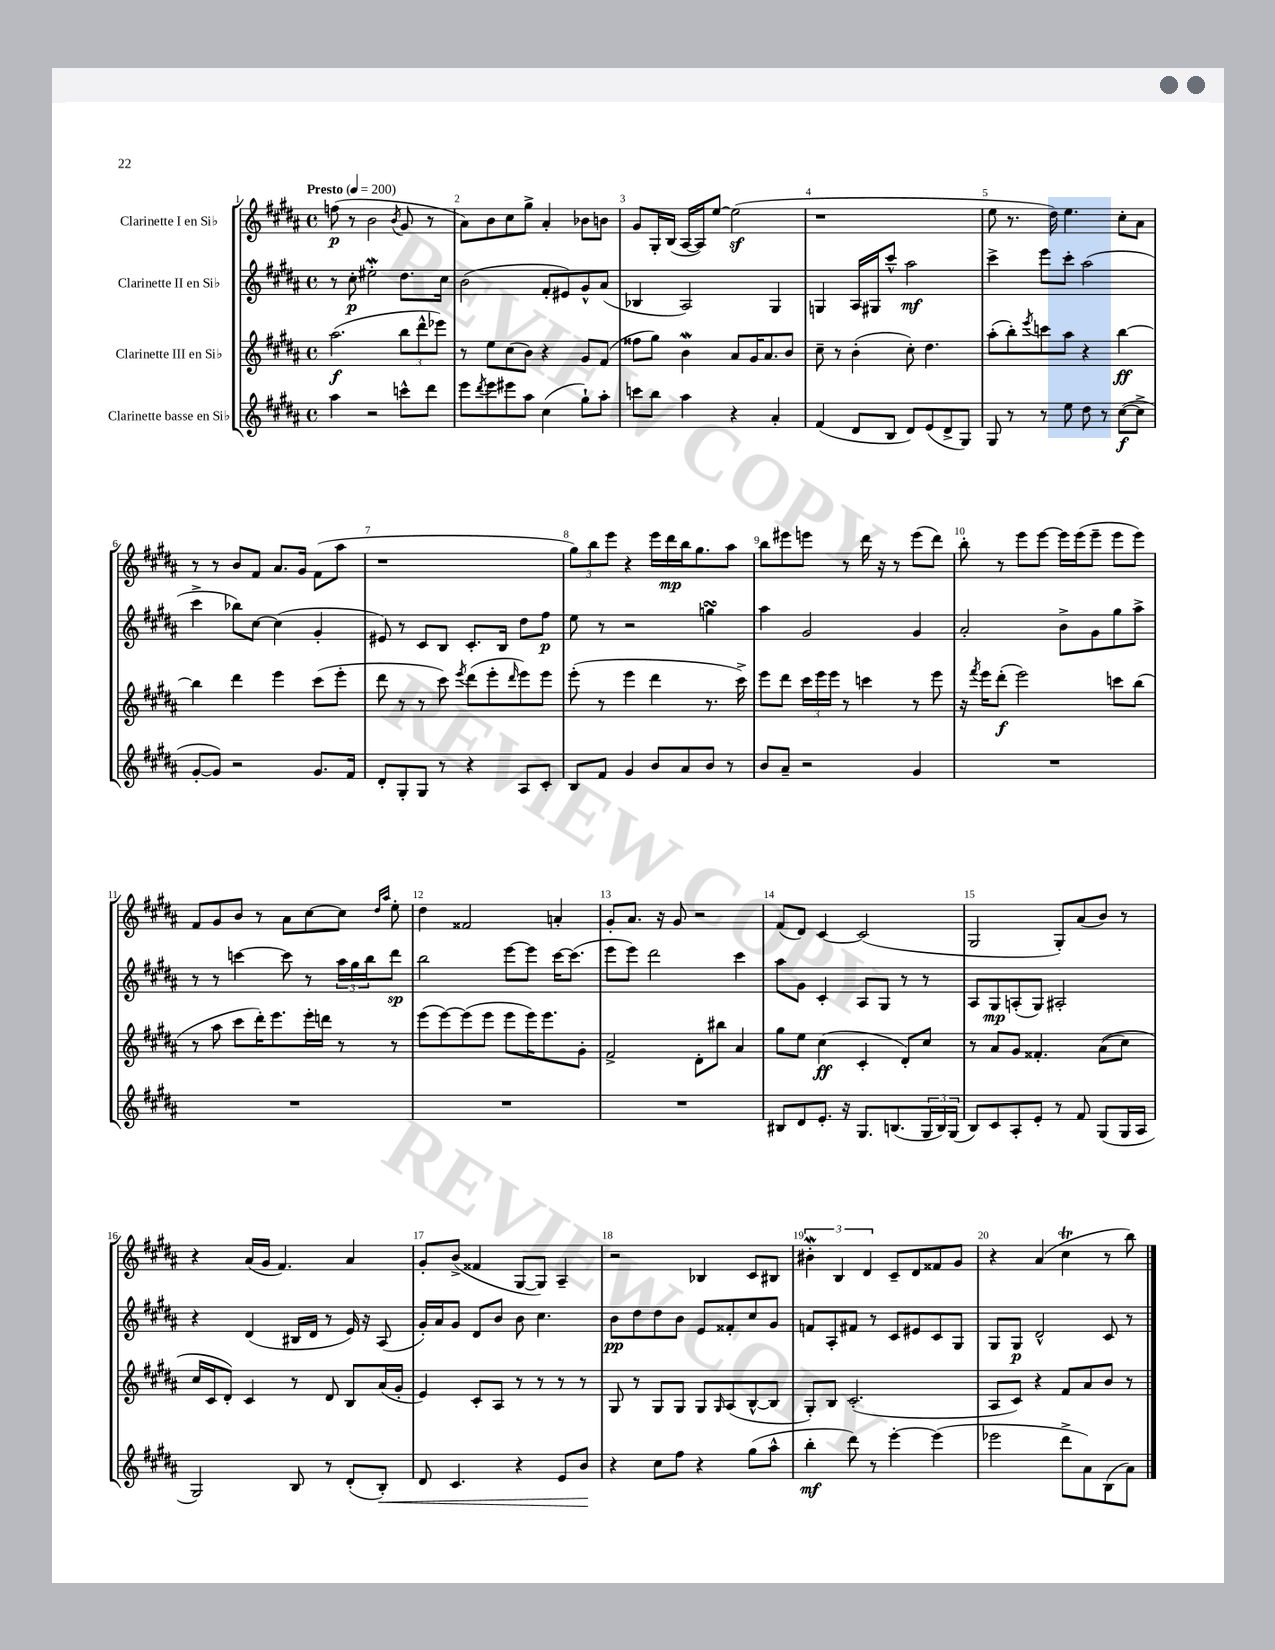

**kern	**kern	**kern	**kern
*staff4	*staff3	*staff2	*staff1
*clefG2	*clefG2	*clefG2	*clefG2
*k[f#c#g#d#a#]	*k[f#c#g#d#a#]	*k[f#c#g#d#a#]	*k[f#c#g#d#a#]
*M4/4	*M4/4	*M4/4	*M4/4
*met(c)	*met(c)	*met(c)	*met(c)
*MM200	*MM200	*MM200	*MM200
4aa#\	(2.aa#\	8r	(8ff\
.	.	8cc#'\	8r
2r	.	2ee#'\	2b\
.	.	.	8qb/
8ccc^^\L	12bb\L	8.dd#\L	8g#/
.	12ddd#^^\	.	.
8ddd#\J	.	.	8r
.	12eee-\J)	.	.
.	.	16cc#\Jk	.
=	=	=	=
8eee\L	8r	(2b\	8a#\L)
8qddd#/	.	.	.
8eee\	8ee\L	.	8b\
8eee#\	(8cc#\	.	8cc#\
8aa#\J	8b\J)	.	8gg#^\J
(4cc#\	4r	8f#'/L	4a#'/
.	.	8e#/)	.
8gg#`\L)	8g#/L	8g#^^/	8b-\L
8aa#'\J	(8f#/J	(8a#/J	8b\J
=	=	=	=
8ccc\L	8ff##\L	4B-/	8g#/L
8bb\J	8gg#\J)	.	16G#'/L
.	.	.	(16B/JJ
4aa#\	4b\	2A#/)	[16A#/LL
.	.	.	16A#/]J)
.	.	.	[8ee/J
4r	8a#/L	.	(2ee\]
.	16g#/K	.	.
.	8.a#/	.	.
4a#'/	.	4G#/	.
.	8b/J	.	.
=	=	=	=
(4f#/	8cc#~\	4G/	1r
.	8r	.	.
8d#/L	(4b'\	16A#/LL	.
.	.	16G#/J	.
8B/J	.	8ccc#^^/J	.
8d#/L)	8cc#'\)	2aa#\	.
(8e/	4.dd#\	.	.
8d#^/	.	.	.
8G#/J)	.	.	.
=	=	=	=
8G#/	(8aa#'\L	4ccc#^\	8ee\
8r	8bb'\)	.	8.r
.	8qeee/	.	.
8r	8ccc\	8eee\L	.
.	.	.	16dd#\)
8ee\	8aa#\J	8ccc#'\J	4.ee\
8dd#\	4r	(2aa#\	.
8r	.	.	.
([8cc#\L	[4bb\	.	8cc#'\L
8cc#^\]J	.	.	8a#\J
=	=	=	=
[8g#'/L	4bb\]	4ccc#^\	8r
8g#/]J)	.	.	8r
2r	4ddd#\	8bb-\L)	8b/L
.	.	[8cc#\J	8f#/J
.	4eee\	(4cc#\]	8.a#/L
.	.	.	16g#/Jk
8.g#/L	(8ccc#\L	4g#'/	(8f#\L
.	8eee'\J	.	8aa#\J
16f#/Jk	.	.	.
=	=	=	=
8d#'/L	8ddd#\	8e#/)	1r
8G#'/	8r	8r	.
8G#/J	8r	8c#/L	.
8r	8ccc#\)	8B/J	.
.	8qeee/	.	.
4r	(8ddd#\L	8.c#'/L	.
.	8eee'\	.	.
.	.	16B/Jk	.
.	16qqddd#/	.	.
8A#/L	8eee\)	8dd#\L	.
8c#'/J	8eee\J	8ff#\J	.
=	=	=	=
8B/L	(8eee'\	8ee\	12gg#\L)
.	.	.	12bb\
8f#/J	8r	8r	.
.	.	.	12eee\J
4g#/	4eee\	2r	4r
8b/L	4ddd#\	.	16eee\LL
.	.	.	16ddd#\
8a#/	.	.	16bb\J
.	.	.	8.gg#\
8b/J	8.r	4gg\	.
8r	.	.	8aa#\J
.	16ccc#^\)	.	.
=	=	=	=
8b/L	8eee\L	4aa#\	8bb\L
8a#~/J	8ddd#\J	.	8eee#\
2r	24ccc#\LL	2g#/	8eee\J
.	24eee\	.	.
.	24eee\JJ	.	.
.	8r	.	8r
.	4ccc\	.	16ddd#\
.	.	.	16r
.	.	.	8r
4g#/	8r	4g#/	(8eee\L
.	8eee\	.	8ddd#\J)
=	=	=	=
1r	16r	2a#'/	8bb'\
.	8qfff#/	.	.
.	16eee\LK	.	.
.	(8ddd#'\J	.	8r
.	2eee\)	.	8eee\L
.	.	.	[8eee\J
.	.	8b^\L	16eee\]LL
.	.	.	(16eee\J
.	.	8g#\	8eee~\J
.	8ccc\L	8gg#\	8eee\L
.	(8bb\J	8aa#^\J	8eee\J)
=	=	=	=
1r	8r	8r	8f#/L
.	8aa#\	8r	8g#/
.	8ccc#\L	[4ccc\	8b/J
.	16ddd#'\K)	.	8r
.	8.eee\	.	.
.	.	8ccc\]	8a#\L
.	16eee'\L	8r	[8cc#\
.	16ddd\JJ	.	.
.	8r	24aa#\LL	8cc#\]J
.	.	24gg#\	.
.	.	24bb\J	.
.	.	.	16qqdd#/LL
.	.	.	16qqaa#/JJ
.	8r	8ddd#\J	8ee'\
=	=	=	=
1r	(8eee\L	2bb\	4dd#\
.	[8eee\)	.	.
.	(8eee\]	.	2f##/
.	8eee\J	.	.
.	8eee\L	[8eee\L	.
.	16eee\K)	8eee\]J	.
.	8.eee\	.	.
.	.	[16ccc#\LK	4a'/
.	.	(8.ccc#\]J	.
.	8g#'\J	.	.
=	=	=	=
1r	2f#^/	8eee\L	8g#'/L
.	.	8eee\J)	8.a#/J
.	.	2ddd#\	.
.	.	.	16r
.	.	.	8g#/
.	8d#'\L	.	2r
.	8bb#\J	.	.
.	4a#/	4ccc#\	.
=	=	=	=
8B#/L	8gg#\L	8aa#\L	(8f#/L
8d#/	8ee\J	8g#\J	8d#/J)
8.e'/J	(4cc#\	4c#'/	[4c#/
16r	.	.	.
8.G#/L	4c#'/	8A#/L	(2c#/]
.	.	8G#/J	.
(8.B/	.	.	.
.	8d#'/L)	8r	.
24G#/L	8cc#/J	8r	.
24B/)	.	.	.
(24G#/JJ	.	.	.
=	=	=	=
8B/L)	8r	8A#/L	2G#/
8c#/	8a#/L	8G#/	.
8A#'/	8g#/J	(8A'/	.
8e'/J	4.f##'/	8G#/J)	.
8r	.	2A#'/	8G#'/L)
8f#/	.	.	(8a#/
(8G#/L	&((8a#\L	.	8b/J)
16G#/L	8cc#\J)	.	8r
16A#/JJ	.	.	.
=	=	=	=
2G#/)	16cc#/LL	4r	4r
.	16c#/J	.	.
.	8d#'/J&)	.	.
.	4c#/	(4d#/	(16a#/LL
.	.	.	16g#/JJ
.	.	.	4.f#/)
8B/	8r	16B#/LL	.
.	.	16d#/JJ	.
8r	8d#/	8r	.
(8d#'/L	8B/L	16e/)	4a#/
.	.	16r	.
8B'/J)	(16a#/L	(8A#/	.
.	16g#'/JJ	.	.
=	=	=	=
8d#/	4e/)	16g#'/LL)	8g#'/L
.	.	16a#/J	.
4.c#/	.	8g#/J	(8b^/J
.	8c#'/L	8d#/L	4f##/
.	8A#/J	8b/J	.
4r	8r	8b\	[8G#/L
.	8r	4.cc#\	8G#/]J)
8e/L	8r	.	4A#~/
8b/J	8r	.	.
=	=	=	=
4r	8G#/	8b\L	2r
.	8r	8dd#\	.
8cc#\L	8G#/L	8dd#\	.
8ff#\J	8G#/J	8b\J	.
4r	8G#/L	8e/L	4B-/
.	16qqG#/	.	.
.	(8A#/	8f##'/	.
(8gg#\L	[8B^^/	8cc#/	8c#/L
8aa#^^\J	8B/]J	8g#/J	8B#/J
=	=	=	=
4bb'\	8G#'/L)	8f/L	6b#'\
.	8B/J	8A#'/	.
.	.	.	6B/
8ddd#\)	(2.c#'/	8f#/J	.
.	.	.	6d#/
8r	.	8r	.
[4eee'\	.	8c#/L	8c#~/L
.	.	8e#/	8d#/
(4eee\]	.	8c#/	8f##/
.	.	8G#/J	8g#/J
=	=	=	=
2eee-\	8A#/L	8G#/L	4r
.	8c#/J)	8G#/J	.
.	4r	2d#^^/	(4a#/
8ddd#^\L	8f#/L	.	4cc#\
8a#\)	8a#/	.	.
(8B\	8b/J	8c#/	8r
8a#\J)	8r	8r	8bb\)
==	==	==	==
*-	*-	*-	*-
